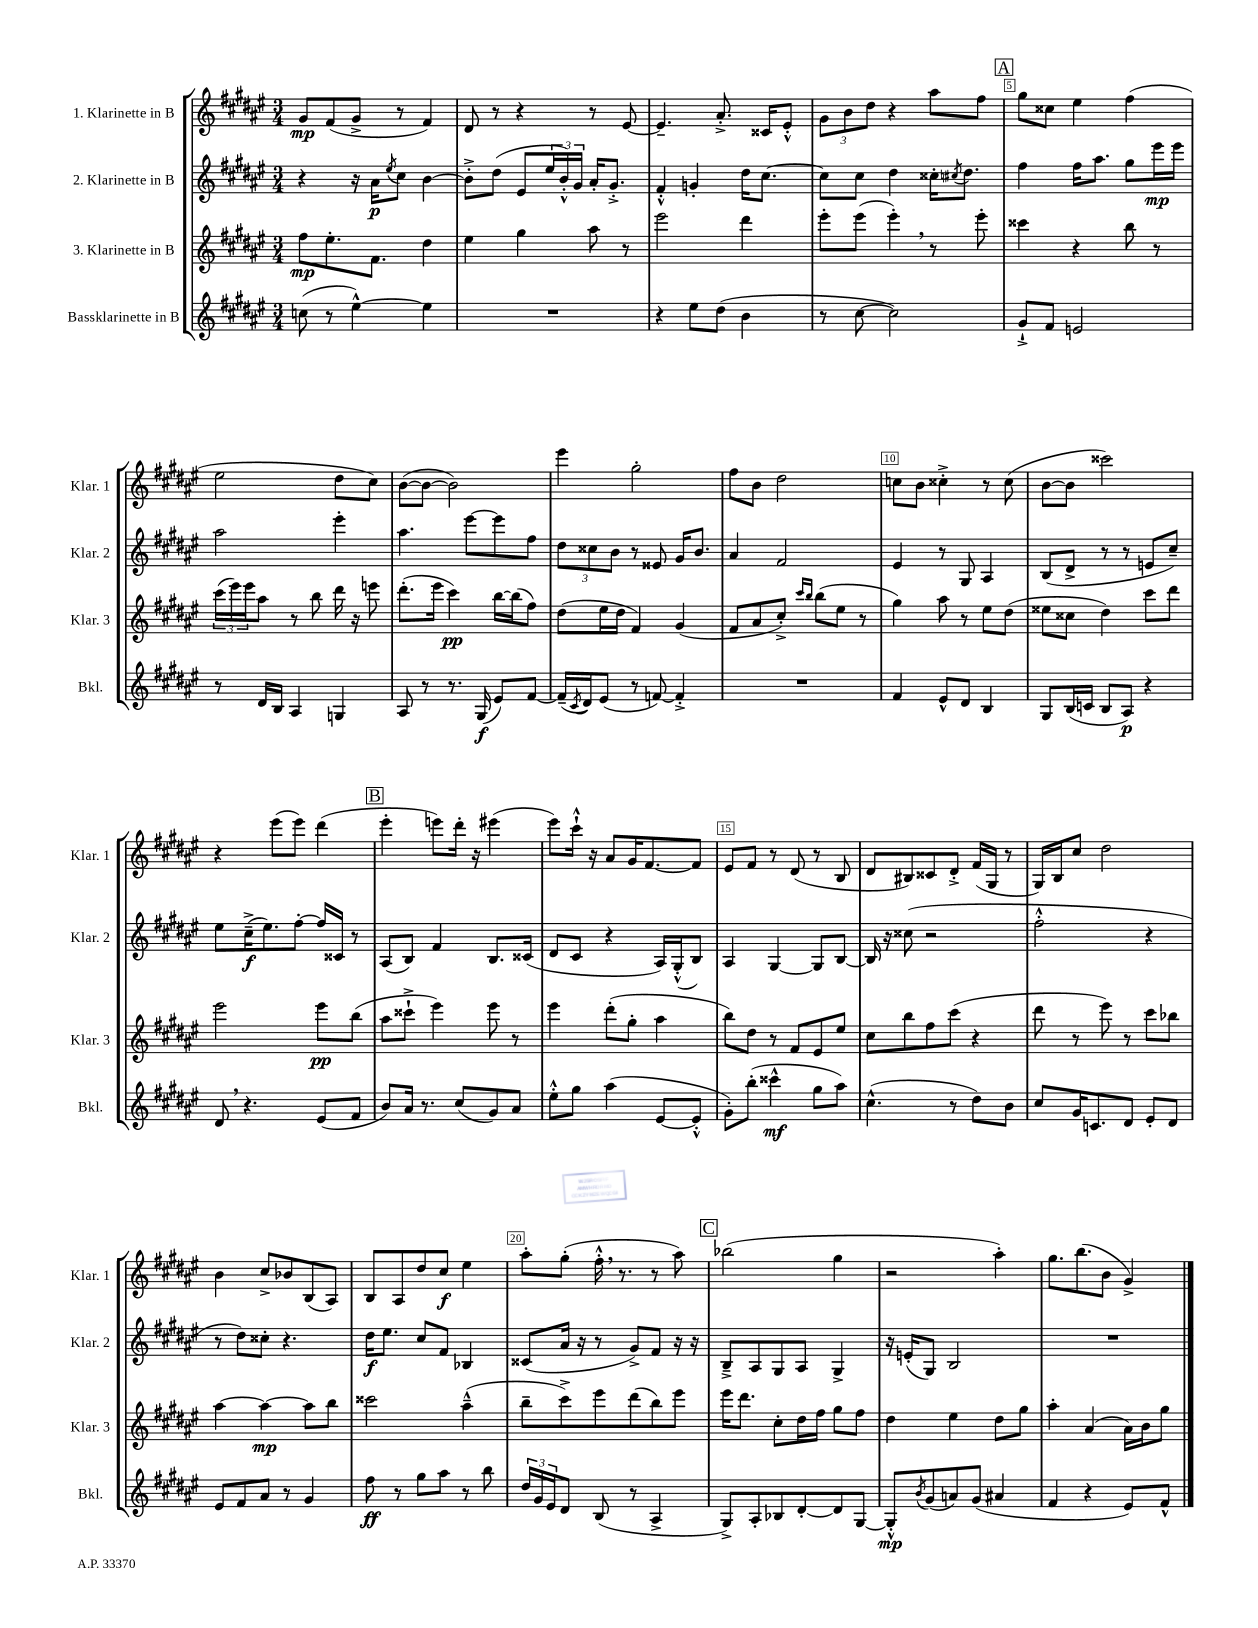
<<
\new StaffGroup <<
\new Staff = "s0" \with { instrumentName = "1. Klarinette in B" shortInstrumentName = "Klar. 1" } {
    \clef treble \key fis \major \numericTimeSignature \time 3/4
    gis'8\mp fis'8( gis'8-> r8 fis'4) |
    dis'8 r8 r4 r8 eis'8~ |
    eis'4.-- ais'8.-.-> cisis'16 eis'8-.-^ |
    \tuplet 3/2 { gis'8 b'8 dis''8 } r4 ais''8 fis''8 |
    \mark \markup { \box "A" } gis''8 cisis''8 eis''4 fis''4( |
    eis''2 dis''8 cis''8) |
    b'8~( b'8~ b'2) |
    eis'''4 gis''2-. |
    fis''8 b'8 dis''2 |
    c''8 b'8 cisis''4-.-> r8 cisis''8( |
    b'8~ b'8 cisis'''2) |
    r4 eis'''8( eis'''8) dis'''4( |
    \mark \markup { \box "B" } eis'''4-. e'''8) dis'''16-. r16 eis'''4( |
    eis'''8) cis'''16-!-^ r16 ais'8 gis'16 fis'8.~ fis'8 |
    eis'8 fis'8 r8 dis'8( r8 b8 |
    dis'8 bis8) cisis'8 dis'8-.-> fis'16( gis16 r8 |
    gis16) b16 cis''8 dis''2 |
    b'4 cis''8-> bes'8 b8( ais8) |
    b8 ais8 dis''8 cis''8\f eis''4 |
    ais''8-. gis''8-.( fis''16-.-^ \breathe r8. r8 ais''8) |
    \mark \markup { \box "C" } bes''2( gis''4 |
    r2 ais''4-.) |
    gis''8. b''8.( b'8 gis'4->) \bar "|." |
}
\new Staff = "s1" \with { instrumentName = "2. Klarinette in B" shortInstrumentName = "Klar. 2" } {
    \clef treble \key fis \major \numericTimeSignature \time 3/4
    r4 r16 ais'16\p \acciaccatura { eis''8 } cis''8 b'4~ |
    b'8-.-> dis''8( eis'8 \tuplet 3/2 { eis''16 b'16-.-^) gis'16 } ais'16-. gis'8.-.-> |
    fis'4-.-^ g'4-. dis''16 cis''8.~ |
    cis''8 cis''8 dis''4 cisis''16-. \acciaccatura { cis''8 } dis''8. |
    \mark \markup { \box "A" } fis''4 fis''16 ais''8. gis''8 eis'''16\mp eis'''16 |
    ais''2 eis'''4-. |
    ais''4. eis'''8~ eis'''8 fis''8 |
    \tuplet 3/2 { dis''8 cisis''8 b'8 } r8 eisis'8 gis'16 b'8. |
    ais'4 fis'2 |
    eis'4 r8 gis8 ais4 |
    b8( dis'8-> r8 r8 e'8 cis''8--) |
    eis''8 cis''16--->\f( eis''8.) fis''8~-. fis''16 cisis'16 r8 |
    \mark \markup { \box "B" } ais8( b8) fis'4 b8. cisis'16( |
    dis'8 cis'8 r4 ais16) gis16-.-^( b8) |
    ais4 gis4~ gis8 b8~ |
    b16 r16 cisis''8( r2 |
    fis''2-.-^ r4 |
    r8 dis''8) cisis''8-. r4. |
    dis''16\f eis''8. cis''8 fis'8 bes4 |
    cisis'8( ais'16 r16 r8 gis'8->) fis'8 r16 r16 |
    \mark \markup { \box "C" } b8---> ais8 gis8 ais8 gis4-> |
    r16 e'16-.( gis8) b2 |
    R2. \bar "|." |
}
\new Staff = "s2" \with { instrumentName = "3. Klarinette in B" shortInstrumentName = "Klar. 3" } {
    \clef treble \key fis \major \numericTimeSignature \time 3/4
    fis''8\mp eis''8.-. fis'8. dis''4 |
    eis''4 gis''4 ais''8 r8 |
    eis'''2 dis'''4 |
    eis'''8-. eis'''8( eis'''4-.) \breathe r8 eis'''8-. |
    \mark \markup { \box "A" } cisis'''4 r4 b''8 r8 |
    \tuplet 3/2 { cis'''16( eis'''16) eis'''16 } ais''8 r8 b''8 dis'''16 r16 e'''8 |
    dis'''8.-.( eis'''16 cis'''4\pp) b''16~ b''16( fis''8) |
    dis''8( eis''16 dis''16 fis'4) gis'4( |
    fis'8 ais'8 cis''8-.->) \grace { cis'''16 b''16 } b''8( eis''8 r8 |
    gis''4) ais''8 r8 eis''8 dis''8( |
    eisis''8 cisis''8 dis''4) cis'''8 dis'''8 |
    eis'''2 eis'''8\pp b''8( |
    \mark \markup { \box "B" } ais''8 cisis'''8-!-> eis'''4) eis'''8 r8 |
    eis'''4 dis'''8-.( gis''8-. ais''4 |
    b''8) dis''8 r8 fis'8 eis'8 eis''8 |
    cis''8 b''8 fis''8 cis'''8( r4 |
    dis'''8 r8 eis'''8) r8 cis'''8 bes''8 |
    ais''4~ ais''4~\mp ais''8 b''8 |
    cisis'''2 ais''4---^( |
    b''8-- cis'''8->) eis'''8 dis'''8( b''8) eis'''8 |
    \mark \markup { \box "C" } eis'''16 dis'''8. cis''8-. dis''16 fis''16 gis''8 fis''8 |
    dis''4 eis''4 dis''8 gis''8 |
    ais''4-. ais'4( ais'16) b'16 gis''8 \bar "|." |
}
\new Staff = "s3" \with { instrumentName = "Bassklarinette in B" shortInstrumentName = "Bkl." } {
    \clef treble \key fis \major \numericTimeSignature \time 3/4
    c''8( r8 eis''4~-^) eis''4 |
    R2. |
    r4 eis''8 dis''8( b'4 |
    r8 cis''8~ cis''2) |
    \mark \markup { \box "A" } gis'8-!-> fis'8 e'2 |
    r8 dis'16 b16 ais4 g4 |
    ais8 r8 r8. gis16\f( eis'8) fis'8~ |
    fis'16--( \acciaccatura { cis'8 } dis'16) eis'8( r8 f'8~) f'4-.-> |
    R2. |
    fis'4 eis'8-^ dis'8 b4 |
    gis8 b16( c'16 b8 ais8\p) r4 |
    dis'8 \breathe r4. eis'8( fis'8 |
    \mark \markup { \box "B" } b'8) ais'16 r8. cis''8( gis'8) ais'8 |
    eis''8-.-^ gis''8 ais''4( eis'8~ eis'8-.-^ |
    gis'8-.) b''8-.( cisis'''4-^\mf gis''8 ais''8) |
    cis''4.-^( r8 dis''8) b'8 |
    cis''8 gis'16 c'8. dis'8 eis'8-. dis'8 |
    eis'8 fis'8 ais'8 r8 gis'4 |
    fis''8\ff r8 gis''8 ais''8 r8 b''8 |
    \tuplet 3/2 { dis''16 gis'16 eis'16 } dis'8 b8( r8 ais4-> |
    \mark \markup { \box "C" } gis8->) ais8-. bes8 dis'8~-. dis'8 gis8~ |
    gis8-.-^\mp \acciaccatura { b'8 } gis'8( a'8) gis'8( ais'4 |
    fis'4 r4 eis'8) fis'8-^ \bar "|." |
}
>>
>>
\layout { \context { \Score \override BarNumber.break-visibility = ##(#f #t #t) barNumberVisibility = #(every-nth-bar-number-visible 5) \override BarNumber.stencil = #(make-stencil-boxer 0.1 0.3 ly:text-interface::print) } }
